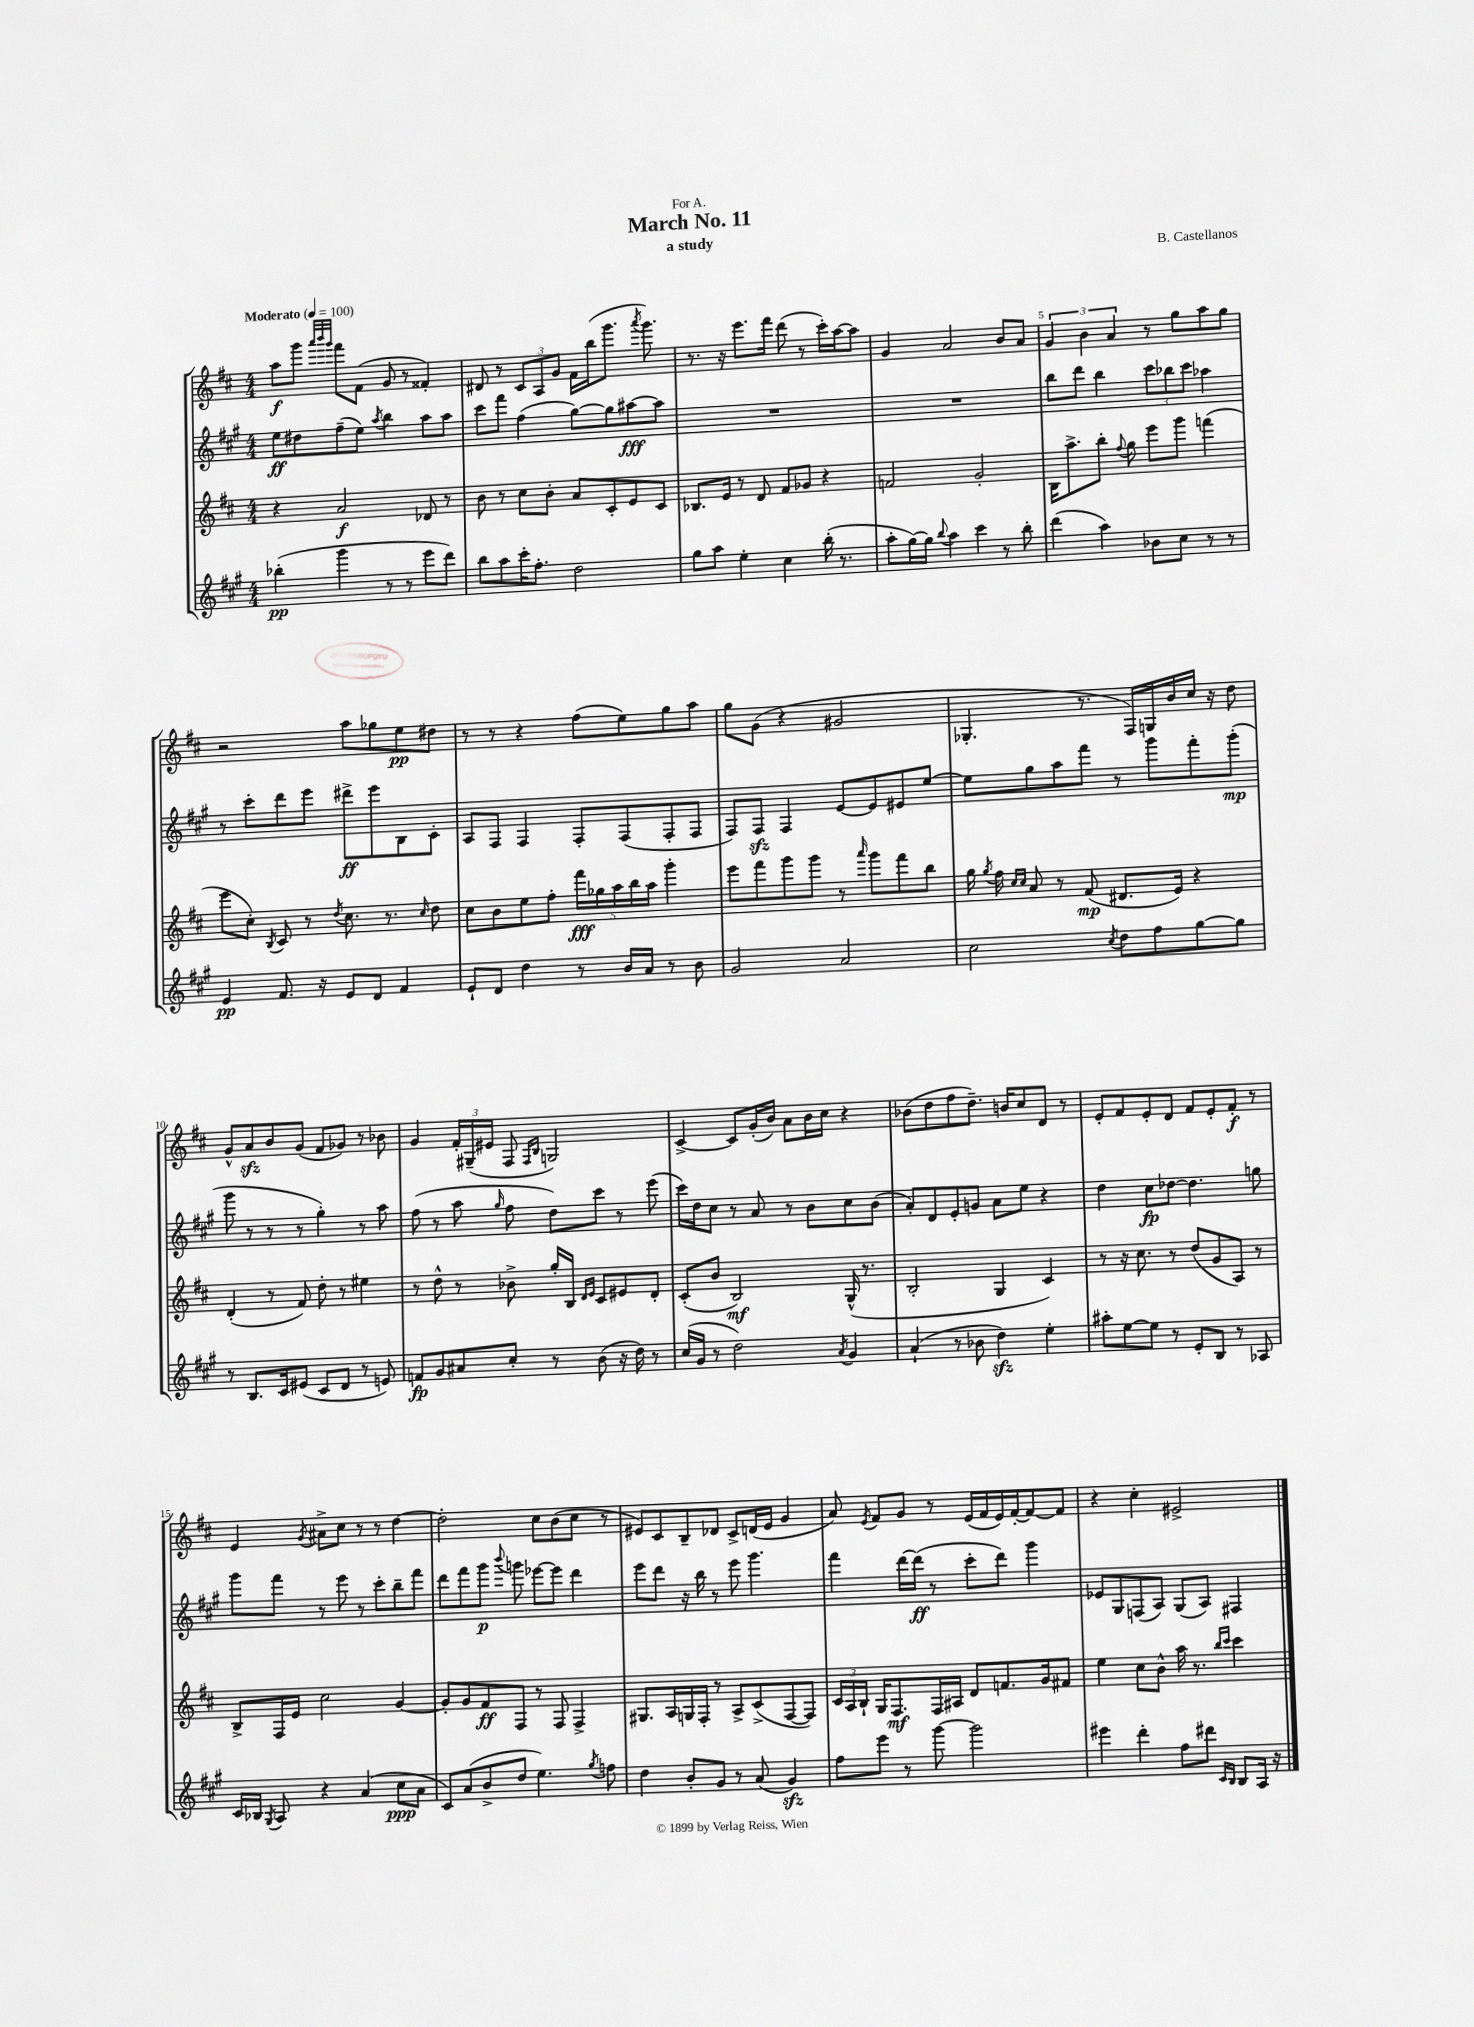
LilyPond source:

\header { title = "March No. 11" composer = "B. Castellanos" subtitle = "a study" dedication = "For A." }
<<
\new StaffGroup <<
\new Staff = "s0" {
    \clef treble \key d \major \numericTimeSignature \time 4/4 \tempo "Moderato" 4 = 100
    \autoBeamOff a''8[\f g'''8] \grace { a'''32[ b'''32 g'''32] } fis'''8[ fis'8]( g'8 r8 fisis'4-.) |
    dis'8 r8 \tuplet 3/2 { cis'8[ a8 g'8] } fis'16[ b''16( g'''8.] \acciaccatura { a'''8 } g'''8.) |
    r8. r16 e'''8.[ fis'''16] d'''8( r8 cis'''16[-.) a''16~ a''8] |
    g'4 a'2 b'8[ a'8] |
    \tuplet 3/2 { g'4 b'4 a'4 } r8 g''8[ a''8 g''8] |
    r2 a''8[ ges''8 e''8\pp dis''8] |
    r8 r8 r4 fis''8[( e''8) g''8 a''8] |
    g''8[ g'8]( r4 gis'2 |
    ges4.-. r8. fis16[) g16 b'16 cis''16] r16 d''8 |
    g'8[-^ a'8\sfz b'8 g'8]( fis'8[ ges'8]) r8 bes'8 |
    g'4 \tuplet 3/2 { fis'16[-. gis16--( eis'16] } fis8 \grace { fis16[ b16] } g2) |
    cis'4~-> cis'8[ g'16-.( b'16]) a'8[ b'16 cis''16] r4 |
    bes'8[( d''8 fis''8 d''8.]--) b'16[ cis''8 d'8] r8 |
    e'8[-. fis'8 e'8-. d'8] fis'8[ e'8-. fis'8]-.\f r8 |
    e'4 \acciaccatura { g'8 } ais'8[-> cis''8] r8 r8 d''4~ |
    d''2-. cis''8[ b'8( cis''8] r8 |
    eis'8[) cis'8 b8-- des'8] cis'8[-> d'16( eis'16] g'4 |
    a'8) \acciaccatura { e'8 } fis'8[ g'8] r8 e'16[( fis'16 e'16) fis'16~-. fis'8~ fis'8] |
    r4 cis''4-. eis'2-> \bar "|." |
}
\new Staff = "s1" {
    \clef treble \key a \major \numericTimeSignature \time 4/4
    \autoBeamOff e''8[\ff dis''8 fis''8--( e''8]) \acciaccatura { a''8 } b''4 a''8[ a''8] |
    cis'''8[ fis'''8] fis''4( gis''8[~) gis''8 ais''8~\fff ais''8] |
    R1 |
    R1 |
    b''8[ d'''8] b''4 \tuplet 3/2 { cis'''8[ bes''8 cis'''8] } aes''4 |
    r8 cis'''8[-. d'''8 e'''8] dis'''8[->\ff e'''8 b8 cis'8]-. |
    a8[ fis8] fis4 fis8[-. fis8( fis8-. fis8] |
    fis8[) fis8]\sfz fis4 e'8[~ e'8 eis'8 e''8]~ |
    e''8[ gis''8 a''8 fis'''8] r8 gis'''8[ fis'''8-. gis'''8]-.\mp( |
    gis'''8 r8 r8 r8 gis''4-.) r8 a''8 |
    fis''8( r8 a''8 \grace { gis''16 } fis''8 d''8[) cis'''8] r8 e'''8( |
    cis'''16[) d''16 cis''8] r8 a'8 r8 b'8[ cis''8 b'8]( |
    a'8[-.) d'8 e'8-. g'8] a'8[ e''8] r4 |
    d''4 cis''8[\fp des''8]~ des''4. g''8 |
    gis'''8[ fis'''8] r8 e'''8 r8 cis'''8[-. b''8-- fis'''8] |
    d'''8[ fis'''8 gis'''8]\p \appoggiatura { b'''8 } g'''8 ees'''8[~ ees'''8] d'''4 |
    e'''8[ d'''8] r16 b''16 r8 e'''8 gis'''4. |
    fis'''4 d'''16[~ d'''16]\ff( r8 cis'''8[-. d'''8]) gis'''4 |
    ees'8[ gis8 f8( a8]) gis8[( a8]) fis4 \bar "|." |
}
\new Staff = "s2" {
    \clef treble \key d \major \numericTimeSignature \time 4/4
    \autoBeamOff r4 a'2\f des'8 r8 |
    b'8 r8 cis''8[ b'8]-. a'8[ cis'8-. e'8 cis'8] |
    bes8.[ e'16] r8 d'8 fis'8[ ges'8] r4 |
    f'2 g'2-. |
    b16[ a''8.-> b''8]-. \appoggiatura { fis''8 } g''8 e'''8[ g'''8] f'''4( |
    e'''8[ cis''8]-.) \acciaccatura { b8 } cis'8 r8 \acciaccatura { d''8 } cis''8. r8. \grace { cis''16 } d''8 |
    cis''8[ b'8 e''8 fis''8]-. \tuplet 5/4 { fis'''16[\fff ges''16 a''16 b''16 a''16] } g'''4-. |
    e'''8[ fis'''8 g'''8 g'''8] r8 \grace { a'''16 } g'''8[ fis'''8 b''8] |
    g''16 \acciaccatura { g''8 } fis''16 \grace { cis''16[ cis''16] } a'8 r8 fis'8\mp( dis'8.[ e'16]) r4 |
    d'4-.( r8 fis'8) d''8-. r8 eis''4 |
    r8 d''8-^ r8 bes'8-> g''16[-. b16] \grace { d'16[ e'16] } cis'8[ eis'8 d'8]-. |
    cis'8[-.( b'8] b2\mf) g16-^( r8. |
    b2-. g4 cis'4) |
    r8 r16 cis''8. r8 d''8[( g'8 a8]) r8 |
    b8[-> fis16 e'16] cis''2 g'4~ |
    g'8[-. g'8 fis'8\ff fis8] r8 fis8 fis4-> |
    gis8.[ a16 g16 fis16]-. r8 a8[-> cis'8->( fis8~ fis8]) |
    \tuplet 3/2 { cis'16[ a16 b16]-! } g16[ fis8.\mf fis16 ais16] d'8[ f'8. g'16 fis'8] |
    e''4 cis''8[ b'8]-^ a''16 r8. \grace { b''16[ cis'''16] } cis'''4 \bar "|." |
}
\new Staff = "s3" {
    \clef treble \key a \major \numericTimeSignature \time 4/4
    \autoBeamOff bes''4-.\pp( gis'''4 r8 r8 e'''8[ d'''8]) |
    b''8[ a''8 cis'''16-. fis''8.]-. d''2 |
    gis''8[ a''8] e''4-. cis''4 b''16-.( r8. |
    a''8[-. gis''16~) gis''16] \appoggiatura { b''8 } a''4 cis'''4 r8 b''8-. |
    d'''4( a''4) bes'8[ cis''8] r8 r8 |
    e'4\pp fis'8. r16 e'8[ d'8] fis'4 |
    e'8[-! d'8] d''4 r8 b'16[ a'16] r8 b'8 |
    gis'2 a'2 |
    cis''2 \acciaccatura { cis''8 } d''8[ fis''8 gis''8~ gis''8] |
    r8 b8.[ cis'16 eis'8]( cis'8[ d'8] r8 e'8) |
    f'8[\fp gis'8 ais'8 cis''8]-. r8 b'8( r16 d''16) r8 |
    cis''16[( gis'16] r8 d''2) \acciaccatura { a'8 } gis'4 |
    a'4-!( r8 bes'8 d''4\sfz) e''4-. |
    ais''8[-. e''8~ e''8] r8 e'8[-. b8] r8 aes8 |
    cis'16[ bes16] \acciaccatura { gis8 } a8 r4 a'4( cis''8[\ppp a'8] |
    cis'8[) a'8( b'8-> d''8] e''4.) \acciaccatura { gis''8 } f''8 |
    d''4 b'8[-. gis'8] r8 a'8( gis'4\sfz) |
    fis''8[ e'''8] r8 gis'''8~ gis'''2 |
    eis'''4 d'''4-. fis''8[ dis'''8] \grace { cis'16[ b16] } b8[ a16] r16 \bar "|." |
}
>>
>>
\layout { \context { \Score \override BarNumber.break-visibility = ##(#f #t #t) barNumberVisibility = #(every-nth-bar-number-visible 5) } }
